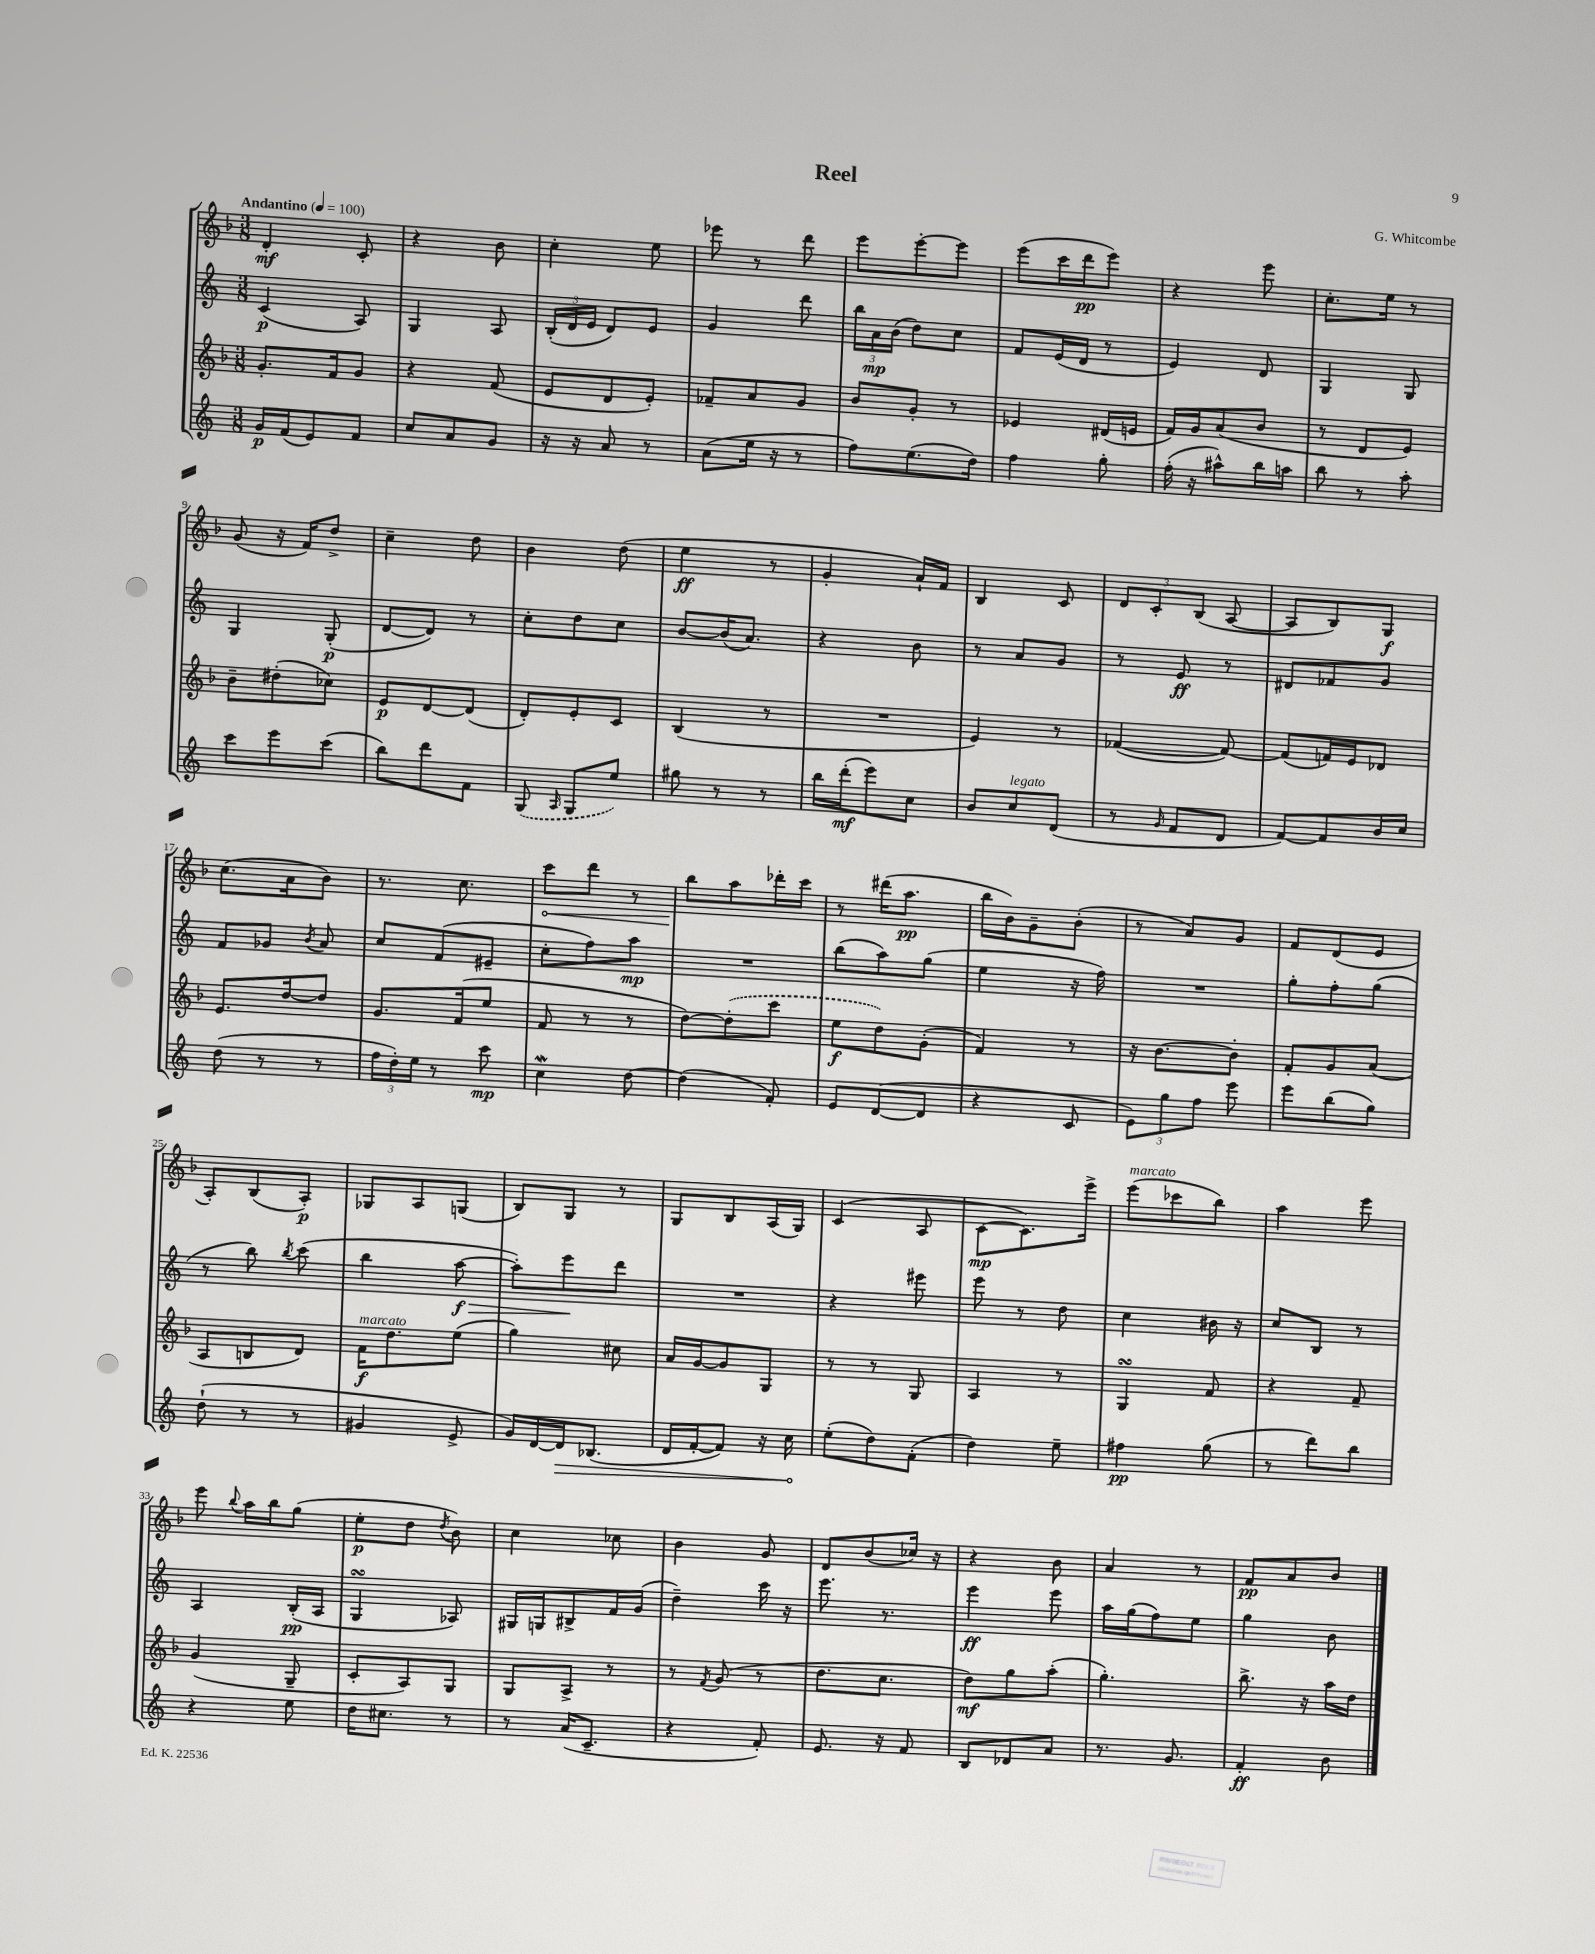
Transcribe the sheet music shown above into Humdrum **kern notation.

**kern	**dynam	**kern	**dynam	**kern	**dynam	**kern	**dynam
*part4	*part4	*part3	*part3	*part2	*part2	*part1	*part1
*staff4	*staff4	*staff3	*staff3	*staff2	*staff2	*staff1	*staff1
*clefG2	*	*clefG2	*	*clefG2	*	*clefG2	*
*k[]	*	*k[b-]	*	*k[]	*	*k[b-]	*
*M3/8	*	*M3/8	*	*M3/8	*	*M3/8	*
*MM100	*	*MM100	*	*MM100	*	*MM100	*
=1	=1	=1	=1	=1	=1	=1	=1
!	!	!	!	!	!	!LO:TX:a:B:t=Andantino	!
16g/LL	p	8.g'/L	.	(4c/	p	4d'/	mf
(16f/J	.	.	.	.	.	.	.
8e/)	.	.	.	.	.	.	.
.	.	16f/k	.	.	.	.	.
8f/J	.	8g/J	.	8A/)	.	8c'/	.
=2	=2	=2	=2	=2	=2	=2	=2
8cc/L	.	4r	.	4G/	.	4r	.
8a/	.	.	.	.	.	.	.
8g/J	.	(8f/	.	8A/	.	8b-\	.
=3	=3	=3	=3	=3	=3	=3	=3
16r	.	8e/L	.	(24B'/LL	.	4cc'\	.
.	.	.	.	24d/	.	.	.
16r	.	.	.	.	.	.	.
.	.	.	.	24e/JJ	.	.	.
8a/	.	8d/	.	8d/L)	.	.	.
8r	.	8e'/J)	.	8e/J	.	8ee\	.
=4	=4	=4	=4	=4	=4	=4	=4
(8a\L	.	8f-X~/L	.	4g/	.	8eee-X\	.
16ee\Jk	.	8a/	.	.	.	8r	.
16r	.	.	.	.	.	.	.
8r	.	8g/J	.	8ddd\	.	8ddd\	.
=5	=5	=5	=5	=5	=5	=5	=5
8ff\L)	.	8b-/L	.	24bb\LL	.	8eee\L	.
.	.	.	.	24a\	mp	.	.
.	.	.	.	(24b\JJ	.	.	.
(8.ee\	.	8g'/J	.	8dd\L)	.	[8eee'\	.
.	.	8r	.	8cc\J	.	8eee\J]	.
16dd\Jk)	.	.	.	.	.	.	.
=6	=6	=6	=6	=6	=6	=6	=6
4ff\	.	4e-X/	.	8f/L	.	(8eee\L	.
.	.	.	.	(16e/L	.	16ccc\L	.
.	.	.	.	16d/JJ	.	16ddd\J	pp
8gg'\	.	(16d#X/LL	.	8r	.	8eee\J)	.
.	.	16en/JJ	.	.	.	.	.
=7	=7	=7	=7	=7	=7	=7	=7
(16ff'\	.	16f/LL)	.	4e/)	.	4r	.
16r	.	16g/J	.	.	.	.	.
8aa#X^^\L)	.	(8a/	.	.	.	.	.
16bb\L	.	8b-/J	.	8d/	.	8eee\	.
16aan\JJ	.	.	.	.	.	.	.
=8	=8	=8	=8	=8	=8	=8	=8
8bb\	.	8r	.	4G/	.	8.cc'\L	.
8r	.	8d/L	.	.	.	.	.
.	.	.	.	.	.	16ee\Jk	.
8aa'\	.	8e/J)	.	8G/	.	8r	.
!!LO:LB:g=z
=9	=9	=9	=9	=9	=9	=9	=9
8ccc\L	.	8b-~\L	.	4G/	.	(8g/	.
8eee\	.	(8dd#X'\	.	.	.	16r	.
.	.	.	.	.	.	16f/KL)	.
(8ccc\J	.	8cc-X\J)	.	(8G'/	p	8dd^/J	.
=10	=10	=10	=10	=10	=10	=10	=10
8bb\L)	.	8e/L	p	[8d/L	.	4cc~\	.
8ddd\	.	[8d/	.	8d/J])	.	.	.
8f\J	.	(8d/J]	.	8r	.	8dd\	.
=11	=11	=11	=11	=11	=11	=11	=11
(8G/	.	8d'/L)	.	8cc'\L	.	4b-\	.
16qqA/	.	.	.	.	.	.	.
8G/L	.	8e'/	.	8dd\	.	.	.
8ee/J)	.	8c/J	.	8cc\J	.	(8dd\	.
=12	=12	=12	=12	=12	=12	=12	=12
8gg#X\	.	(4B-/	.	[8b/L	.	4ee\	ff
8r	.	.	.	(16b/K]	.	.	.
.	.	.	.	8.a/J)	.	.	.
8r	.	8r	.	.	.	8r	.
=13	=13	=13	=13	=13	=13	=13	=13
16bb\LL	.	4.r	.	4r	.	4g'/	.
(16ddd'\J	mf	.	.	.	.	.	.
8eee\)	.	.	.	.	.	.	.
8cc\J	.	.	.	8b\	.	16a`/LL)	.
.	.	.	.	.	.	16f/JJ	.
=14	=14	=14	=14	=14	=14	=14	=14
8b/L	.	4e/)	.	8r	.	4B-/	.
!LO:TX:a:i:t=legato	!	!	!	!	!	!	!
8cc/	.	.	.	8a/L	.	.	.
(8d/J	.	8r	.	8g/J	.	8c/	.
=15	=15	=15	=15	=15	=15	=15	=15
8r	.	([4f-X/	.	8r	.	12d/L	.
.	.	.	.	.	.	12c'/	.
16qqg/	.	.	.	.	.	.	.
8f/L	.	.	.	8e/	ff	.	.
.	.	.	.	.	.	(12B-/J	.
8d/J	.	8f-/_)	.	8r	.	[8A/	.
=16	=16	=16	=16	=16	=16	=16	=16
[8f/L)	.	(8f-/L]	.	8d#X/L	.	8A/L]	.
8f/]	.	16fn/L)	.	8f-X/	.	8B-/)	.
.	.	16e/J	.	.	.	.	.
16b/L	.	8d-X/J	.	8g/J	.	8G/J	f
16cc/JJ	.	.	.	.	.	.	.
!!LO:LB:g=z
=17	=17	=17	=17	=17	=17	=17	=17
(8dd\	.	8.e/L	.	8f/L	.	(8.cc\L	.
8r	.	.	.	8g-X/J	.	.	.
.	.	[16dd/k	.	.	.	16a\k	.
.	.	.	.	8qb/	.	.	.
8r	.	8dd/J]	.	8a/	.	8b-\J)	.
=18	=18	=18	=18	=18	=18	=18	=18
24ff\LL	.	8.g/L	.	8cc/L	.	8.r	.
24dd'\)	.	.	.	.	.	.	.
24ee\JJ	.	.	.	.	.	.	.
8r	.	.	.	(8f/	.	.	.
.	.	(16f/k	.	.	.	8.cc\	.
8ccc\	mp	8ee/J	.	8e#X~/J	.	.	.
=19	=19	=19	=19	=19	=19	=19	=19
!	!	!	!	!	!	!	!LO:HP:b
4ccw\	.	8f/	.	8cc'\L	.	8ccc\L	<
.	.	8r	.	8ff\)	.	8ddd\J	.
[8dd\	.	8r	.	8aa\J	mp	8r	.
=20	=20	=20	=20	=20	=20	=20	=20
(4dd\]	.	[8dd\L)	.	4.r	.	8bb-\L	.
.	.	(8dd'\]	.	.	.	8aa\	[
8f'/)	.	8ccc\J	.	.	.	16ddd-X'\L	.
.	.	.	.	.	.	16ccc\JJ	.
=21	=21	=21	=21	=21	=21	=21	=21
8e/L	.	8ee\L	f	(8bb\L	.	8r	.
([8d/	.	8dd\)	.	8aa\)	.	(16ddd#X\KL	.
.	.	.	.	.	.	8.aa\J	pp
8d/J]	.	(8g'\J	.	(8gg\J	.	.	.
=22	=22	=22	=22	=22	=22	=22	=22
4r	.	4f/)	.	4ee\	.	16bb-\LL	.
.	.	.	.	.	.	16b-\J)	.
.	.	.	.	.	.	8g~\	.
8c/	.	8r	.	16r	.	(8b-'\J	.
.	.	.	.	16ff\)	.	.	.
=23	=23	=23	=23	=23	=23	=23	=23
12e\L)	.	16r	.	4.r	.	8r	.
.	.	[8.b-\L	.	.	.	.	.
12gg\	.	.	.	.	.	.	.
.	.	.	.	.	.	8a/L)	.
12ff\J	.	.	.	.	.	.	.
8eee\	.	8b-'\J]	.	.	.	8g/J	.
=24	=24	=24	=24	=24	=24	=24	=24
8eee\L	.	8f'/L	.	8gg'\L	.	8f/L	.
(8bb\	.	8g/	.	8ff'\	.	(8d/	.
8gg\J)	.	(8a/J	.	(8gg\J	.	8e/J	.
!!LO:LB:g=z
=25	=25	=25	=25	=25	=25	=25	=25
(8dd`\	.	8A/L	.	8r	.	8A'/L)	.
8r	.	8Bn/	.	8bb\)	.	(8B-/	.
.	.	.	.	8qbb/	.	.	.
8r	.	8d/J)	.	(8ccc\	.	8A'/J)	p
=26	=26	=26	=26	=26	=26	=26	=26
!	!	!LO:TX:a:i:t=marcato	!	!	!	!	!
4g#X/	.	16f\KL	f	4bb\	.	8G-X/L	.
.	.	8.dd\	.	.	.	.	.
.	.	.	.	.	.	8A/	.
!	!	!	!	!	!LO:HP:b	!	!
8e^/	.	(8ee\J	.	[8aa\	> f	(8Gn/J	.
=27	=27	=27	=27	=27	=27	=27	=27
16g/LL)	.	4gg\)	.	8aa'\L])	.	8B-/L)	.
[16d/	.	.	.	.	.	.	.
!	!LO:HP:b	!	!	!	!	!	!
16d/J]	>	.	.	8eee\	.	8G/J	.
(8.B-X/J	.	.	.	.	.	.	.
.	.	8cc#X\	.	8ddd\J	]	8r	.
=28	=28	=28	=28	=28	=28	=28	=28
16d/LL	.	16a/LL	.	4.r	.	8G/L	.
[16f'/J	.	[16g/J	.	.	.	.	.
8f/J])	.	8g/]	.	.	.	8B-/	.
16r	.	8G/J	.	.	.	(16A/L	.
16cc\	.	.	.	.	.	16G/JJ)	.
.	]	.	.	.	.	.	.
=29	=29	=29	=29	=29	=29	=29	=29
(8ee'\L	.	8r	.	4r	.	(4c/	.
8dd\)	.	8r	.	.	.	.	.
(8f'\J	.	8G/	.	8eee#X\	.	8A/	.
=30	=30	=30	=30	=30	=30	=30	=30
4dd\)	.	4A/	.	8eee\	.	[8c\L	mp
.	.	.	.	8r	.	8.c\])	.
8ee~\	.	8r	.	8dd\	.	.	.
.	.	.	.	.	.	16eee^\Jk	.
=31	=31	=31	=31	=31	=31	=31	=31
!	!	!	!	!	!	!LO:TX:a:i:t=marcato	!
4ff#X\	pp	4GsSSS/	.	4cc\	.	(8eee\L	.
.	.	.	.	.	.	8ccc-X\	.
(8gg\	.	8f/	.	16b#X\	.	8bb-\J)	.
.	.	.	.	16r	.	.	.
=32	=32	=32	=32	=32	=32	=32	=32
8r	.	4r	.	8cc/L	.	4aa\	.
8ddd\L)	.	.	.	8B/J	.	.	.
8bb\J	.	8f~/	.	8r	.	8eee\	.
!!LO:LB:g=z
=33	=33	=33	=33	=33	=33	=33	=33
4r	.	(4g/	.	4A/	.	8eee\	.
.	.	.	.	.	.	8qqbb-/	.
.	.	.	.	.	.	16aa\LL	.
.	.	.	.	.	.	16bb-\J	.
8ee\	.	8G~/	.	(16B'/LL	pp	(8gg\J	.
.	.	.	.	16A/JJ	.	.	.
=34	=34	=34	=34	=34	=34	=34	=34
16dd\KL	.	8c'/L	.	4GsSSS/	.	8ee'\L	p
8.cc#X\J	.	.	.	.	.	.	.
.	.	8A/)	.	.	.	8dd\J	.
.	.	.	.	.	.	8qdd/	.
8r	.	8G/J	.	8A-X/)	.	8b-\)	.
=35	=35	=35	=35	=35	=35	=35	=35
8r	.	8G/L	.	16G#X/LL	.	4cc\	.
.	.	.	.	16Gn/J	.	.	.
(16a/KL	.	8A^/J	.	8B#X^/	.	.	.
8.c~/J	.	.	.	.	.	.	.
.	.	8r	.	16f/L	.	8cc-X\	.
.	.	.	.	(16g/JJ	.	.	.
=36	=36	=36	=36	=36	=36	=36	=36
4r	.	8r	.	4dd~\)	.	4b-\	.
.	.	8qf/	.	.	.	.	.
.	.	(8g/	.	.	.	.	.
8f'/)	.	8r	.	16ccc\	.	8g/	.
.	.	.	.	16r	.	.	.
=37	=37	=37	=37	=37	=37	=37	=37
8.e/	.	8.dd\L	.	8.eee\	.	8d/L	.
.	.	.	.	.	.	(8b-/	.
16r	.	8.cc\J	.	8.r	.	.	.
8f/	.	.	.	.	.	16cc-X/Jk)	.
.	.	.	.	.	.	16r	.
=38	=38	=38	=38	=38	=38	=38	=38
8B/L	.	8dd\L)	mf	4eee\	ff	4r	.
8d-X/	.	8gg\	.	.	.	.	.
8a/J	.	(8aa'\J	.	8eee\	.	8b-\	.
=39	=39	=39	=39	=39	=39	=39	=39
8.r	.	4.gg'\)	.	16aa\LL	.	4a/	.
.	.	.	.	(16gg\J	.	.	.
.	.	.	.	8ff\)	.	.	.
8.g/	.	.	.	.	.	.	.
.	.	.	.	8ee\J	.	8r	.
=40	=40	=40	=40	=40	=40	=40	=40
4f'/	ff	8.bb-^\	.	4gg\	.	8f/L	pp
.	.	.	.	.	.	8a/	.
.	.	16r	.	.	.	.	.
8b\	.	16aa\LL	.	8b\	.	8b-/J	.
.	.	16dd\JJ	.	.	.	.	.
==	==	==	==	==	==	==	==
*-	*-	*-	*-	*-	*-	*-	*-
